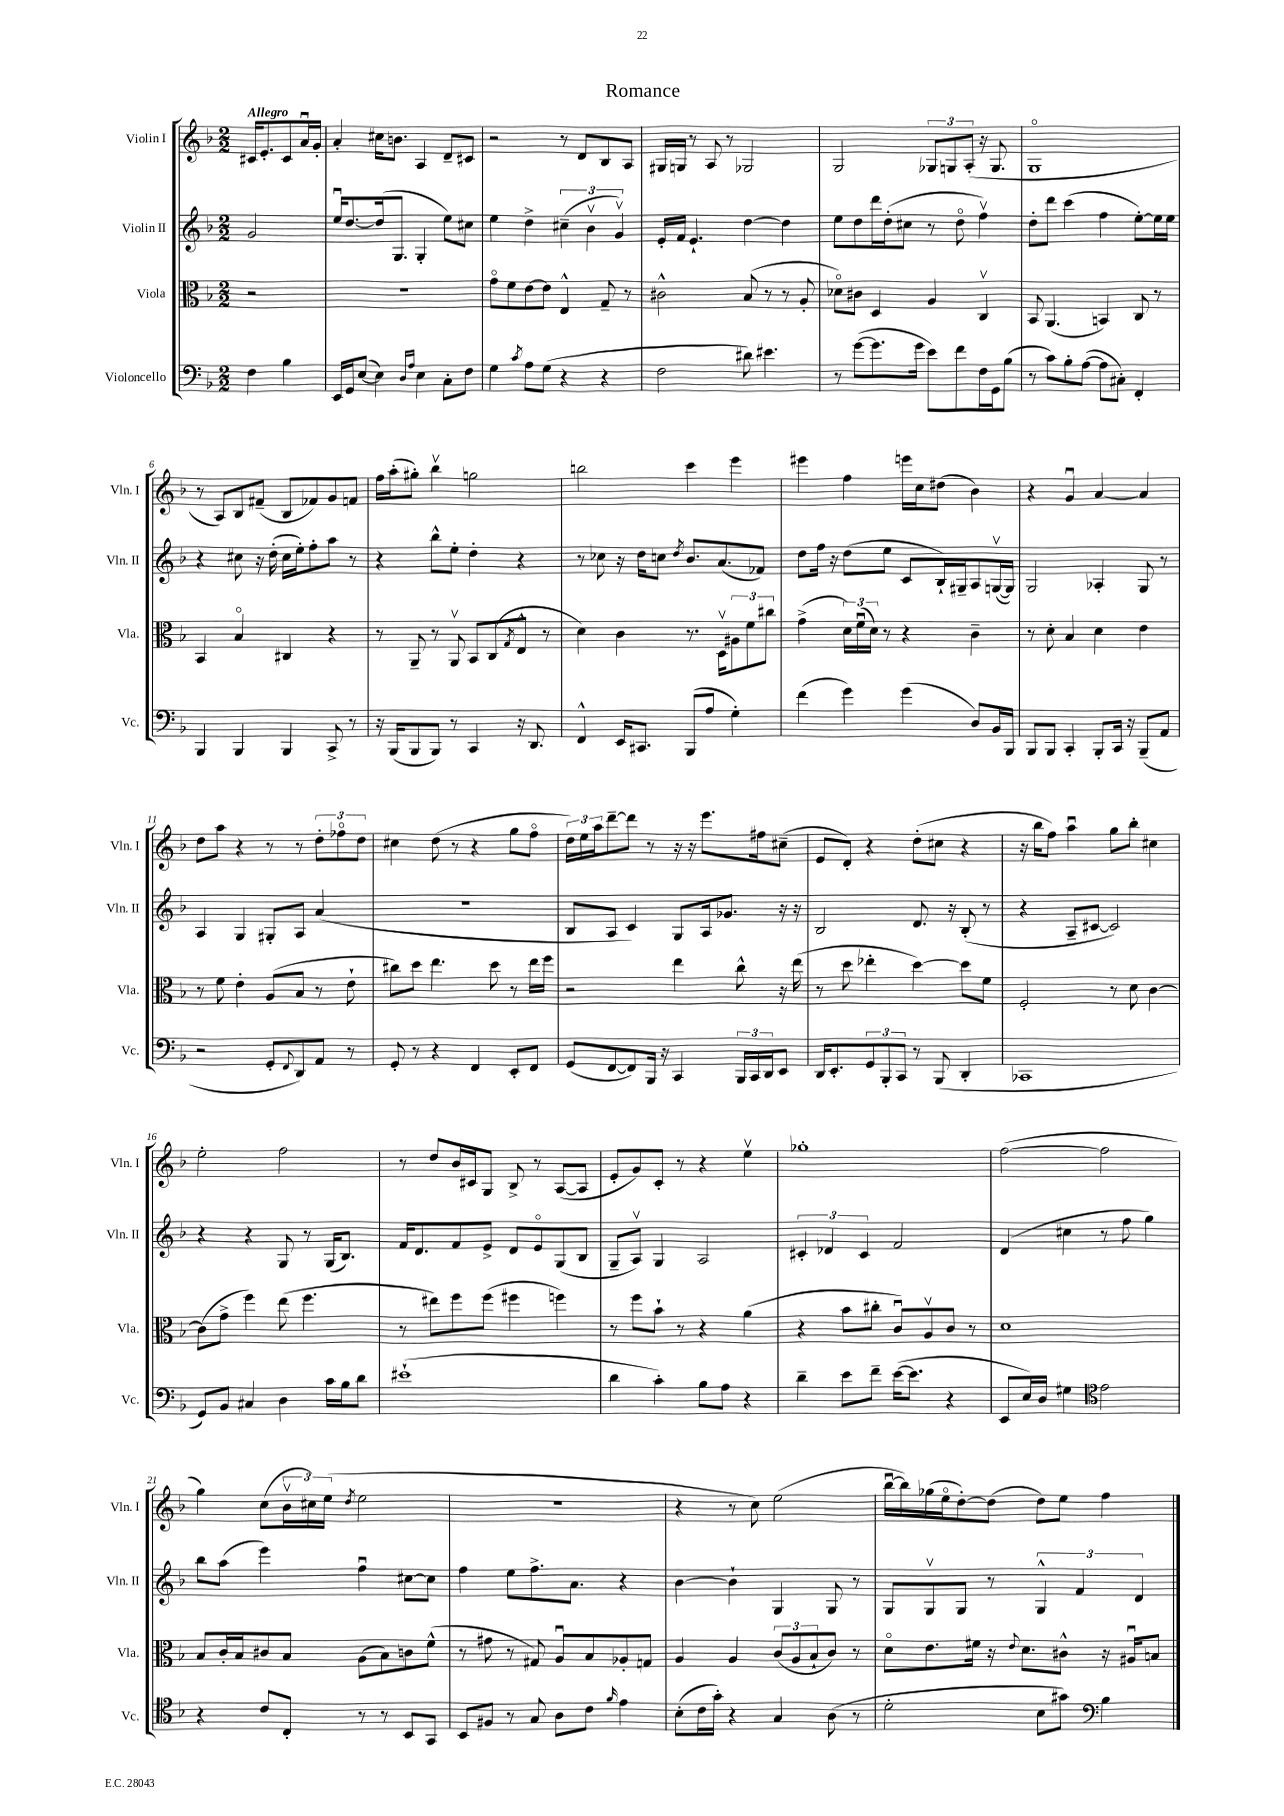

**kern	**kern	**kern	**kern
*part4	*part3	*part2	*part1
*staff4	*staff3	*staff2	*staff1
*I"Violoncello	*I"Viola	*I"Violin II	*I"Violin I
*I'Vc.	*I'Vla.	*I'Vln. II	*I'Vln. I
*clefF4	*clefC3	*clefG2	*clefG2
*k[b-]	*k[b-]	*k[b-]	*k[b-]
*M2/2	*M2/2	*M2/2	*M2/2
=	=	=	=
!	!	!	!LO:TX:a:B:t=Allegro
4F\	2r	2g/	16c#X/KL
.	.	.	8.e'/
4B-\	.	.	8c#/
.	.	.	16au/L
.	.	.	16g'/JJ
=1	=1	=1	=1
16EE/LL	1r	16eeu/KL	4a'/
16GG/J	.	[8.dd/	.
([8E/J	.	.	.
4E\])	.	(16dd/k]	16cc#X\KL
.	.	8.G/J	8.bn\J
16qqD/LL	.	.	.
16qqA/JJ	.	.	.
4E\	.	4G'/	4A/
8C'\L	.	8ee\L)	8d~/L
8F\J	.	8cc#X\J	8c#X/J
=2	=2	=2	=2
4G\	8g\L	4ee\	2r
.	8f\	.	.
8qc/	.	.	.
8A\L	[8e\	4dd^\	.
(8G\J	8e\J]	.	.
4r	4E^^/	(6cc#X~\	8r
.	.	.	8d/L
.	.	6b-v\	.
4r	8G~/	.	8B-/
.	.	6gv/)	.
.	8r	.	8A/J
=3	=3	=3	=3
2F\	2c#X^^\	16e'/LL	16G#X/LL
.	.	16f/JJ	16Gn/JJ
.	.	4.e`/	8r
.	.	.	8A/
.	.	.	8r
8d#X\)	(8B-/	[4dd\	2G-X/
4.e#X\	8r	.	.
.	8r	4dd\]	.
.	8A'/	.	.
=4	=4	=4	=4
8r	8d-X\L)	8ee\L	2G/
([8g\L	8c#X\J	8dd\	.
8.g\]	4D/	16ddd\L	.
.	.	(16dd'\J	.
.	.	8cc#X\J	.
16g\Jk	.	.	.
8e\L)	4A/	8r	12G-X/L
.	.	.	12Gn/
8f\	.	8dd\	.
.	.	.	(12A'/J
16F\L	4Cv/	4ffv\)	16r
16GG\J	.	.	8.G/
(8B-\J	.	.	.
=5	=5	=5	=5
8r	8BB-/	8dd'\L	1G
8c\L)	(4.AA/	8ddd\J	.
8B-'\	.	(4ccc\	.
([8A\J	.	.	.
8A\L]	4BBn/)	4ff\	.
8C#X'\J)	.	.	.
4FF'/	8C/	[8ee'\L)	.
.	8r	16ee\L]	.
.	.	16ee\JJ	.
!!LO:LB:g=z
=6	=6	=6	=6
4BBB-/	4BB-/	4r	8r
.	.	.	8A/L)
4BBB-/	4B-/	8cc#X\	8B-/
.	.	16r	(8f#X~/J
.	.	(16dd'\	.
4BBB-/	4C#X/	16cc#\LL	8B-/L
.	.	16ee'\J)	.
.	.	8ff'\	8f-X/)
8CC^/	4r	8aa\J	8g/
8r	.	8r	8fn/J
=7	=7	=7	=7
16r	8r	4r	16ff\LL
(16BBB-/KL	.	.	(16aa'\J
8BBB-/	8AA~/	.	8gg#X'\J)
8BBB-/J)	8r	8bb-^^\L	4bb-v\
8r	8AAv/	8ee'\J	.
4CC/	8BB-/L	4dd'\	2ggn\
.	(8C/	.	.
.	8qG/	.	.
16r	8E^^/J	4r	.
8.DD/	.	.	.
.	8r	.	.
=8	=8	=8	=8
4FF^^/	4d\)	8r	2bbn\
.	.	8cc-X\	.
16EE/KL	4c\	16r	.
8.CC#X/J	.	16dd\KL	.
.	.	8ccn\J	.
.	.	8qdd/	.
(8BBB-/L	8.r	8.b-/L	4ccc\
8A/J	.	.	.
.	16Dv\KL	(8.a/	.
4G'\)	12A#X\	.	4eee\
.	12f\	.	.
.	.	8f-X/J)	.
.	12cc#X\J	.	.
=9	=9	=9	=9
(4f\	(4g^\	8dd\L	4eee#X\
.	.	16ff\Jk	.
.	.	16r	.
4g\)	24d\LL)	(8dd\L	4ff\
.	(24fu\	.	.
.	24d\JJ)	.	.
.	8r	8ee\J	.
(4g\	4r	8c/L	16eeen\LL
.	.	.	16cc\J
.	.	16B-`/L)	(8dd#X\J
.	.	16G#X~/J	.
8D/L)	4c~\	8A/	4b-\)
16BB-/L	.	([16Gnv/L	.
16BBB-/JJ	.	16G/JJ])	.
=10	=10	=10	=10
8BBB-/L	8r	2G/	4r
8BBB-/J	8d'\	.	.
4CC'/	4B-/	.	4gu/
8BBB-'/L	4d\	4A-X'/	[4a/
16CC/Jk	.	.	.
16r	.	.	.
(8BBB-~/L	4e\	8G/	4a/]
8AA/J	.	8r	.
!!LO:LB:g=z
=11	=11	=11	=11
2r	8r	4A/	8dd\L
.	8f\	.	8aa\J
.	4e'\	4G/	4r
8GG'/L	(8A/L	8G#X'/L	8r
8qqFF/	.	.	.
8DD/)	8B-/J	8A/J	8r
8AA/J	8r	(4a/	12dd'\L
.	.	.	12ff-X\
8r	8e`\	.	.
.	.	.	12dd\J
=12	=12	=12	=12
8GG'/	8cc#X\L)	1r	4cc#X\
8r	8dd\J	.	.
4r	4.ee\	.	(8dd\
.	.	.	8r
4FF/	.	.	4r
.	8dd\	.	.
8EE'/L	8r	.	8gg\L
8FF/J	16ee\LL	.	8ff\J
.	16ff\JJ	.	.
=13	=13	=13	=13
(8GG/L	2r	8B-/L	24dd\LL)
.	.	.	24ee\
.	.	.	24aa\J
[8FF/	.	8A/J	[8ddd~\
8FF/])	.	4c/)	8ddd\J]
16BBB-/Jk	.	.	8r
16r	.	.	.
4CC/	4ee\	8G/L	16r
.	.	.	16r
.	.	16A/k	8.eee\L
.	.	8.g-X/J	.
24BBB-/LL	8cc^^\	.	.
24CC/	.	.	.
.	.	.	16ff#X\k
24DD/J	.	.	.
8EE/J	16r	16r	(8cc#X~\J
.	(16ee\	16r	.
=14	=14	=14	=14
16DD/KL	8r	2B-/	8e/L
8.EE'/	.	.	.
.	8dd\	.	8d'/J)
12GG/	4ee-X'\	.	4r
12BBB-'/	.	.	.
12CC/J	.	.	.
8r	[4dd\)	8.d/	(8dd'\L
(8BBB-/	.	.	8cc#X\J
.	.	16r	.
4DD'/	8dd\L]	(8B-'/	4r
.	8f\J	8r	.
=15	=15	=15	=15
1CC-X	2F'/	4r	16r
.	.	.	16bb-\KL
.	.	.	8ff\J)
.	.	8A~/L	4aau\
.	.	[8c#X/J	.
.	8r	2c#/])	8gg\L
.	8d\	.	8bb-'\J
.	[4c\	.	4cc#X\
!!LO:LB:g=z
=16	=16	=16	=16
8GG/L)	(8c\L]	4r	2ee'\
8BB-/J	8g^\J	.	.
4C#X/	4ff\)	4r	.
4D\	(8ee\	8G/	2ff\
.	4.ff\	8r	.
16c\LL	.	(16G/KL	.
16B-\J	.	8.B-/J)	.
8d\J	.	.	.
=17	=17	=17	=17
(1e#X`	8r	16f/KL	8r
.	.	8.d/	.
.	8ee#X\L)	.	8dd/L
.	8ff\	8f/	16b-/L
.	.	.	16c#X/J
.	(8ff\J	8e^/J	8G/J
.	4ff#X\	8d/L	8B-^/
.	.	8e/	8r
.	4ffn\)	(8G/	([8A/L
.	.	8B-/J	8A/J]
=18	=18	=18	=18
4d\	8r	8G~/L	8e'/L
.	8ff\L	8Av/J)	8g/)
4c'\)	8b-`\J	4G/	8c'/J
.	8r	.	8r
8B-\L	4r	2A/	4r
8A\J	.	.	.
4r	(4a\	.	4eev\
=19	=19	=19	=19
4d~\	4r	6c#X'/	1gg-X'
.	.	6d-X/	.
8e\L	8b-\L	.	.
.	.	6c#/	.
8f~\J	8cc#X'\J	.	.
([16e\KL	8cu/L)	2f/	.
8.e\J]	.	.	.
.	8Av/	.	.
4r	8c/J	.	.
.	8r	.	.
=20	=20	=20	=20
8EE/L	1d	(4d/	([2ff\
16E/L)	.	.	.
16D/JJ	.	.	.
4G#X\	.	4cc#X\	.
*clefC4	*	*	*
2e\	.	8r	2ff\]
.	.	8ff\	.
.	.	4gg\)	.
!!LO:LB:g=z
=21	=21	=21	=21
4r	8B-/L	8bb-\L	4gg\)
.	16c'/L	(8aa\J	.
.	16B-/J	.	.
8c/L	8c#X/	4eee\)	(8cc\L
8C'/J	8B-/J	.	24b-v\L
.	.	.	24cc#X\)
.	.	.	(24ee\JJ
.	.	.	8qdd/
8r	(8A\L	4ffu\	2ee\
8r	8B-\)	.	.
8BB-/L	8cn\	[8cc#X\L	.
8GG/J	(8f^^\J	8cc#\J]	.
=22	=22	=22	=22
8BB-/L	8r	4ff\	1r
8F#X/J	8g#X\	.	.
8r	8r	8ee\L	.
8G/	8G#X/)	8.ff^\	.
8A\L	8Au/L	.	.
.	.	8.a\J	.
8c\J	8B-/	.	.
16qqf/	.	.	.
4e\	8A-X'/	4r	.
.	8Gn/J	.	.
=23	=23	=23	=23
(8B-'\L	4A/	[4b-\	4r
16c\L	.	.	.
16g'\JJ)	.	.	.
4r	4A/	4b-`\]	8r
.	.	.	8cc\)
4G/	(12c/L	4G/	(2ee\
.	12A/	.	.
.	12B-`/	.	.
(8A\	8c/J)	8G/	.
8r	8r	8r	.
=24	=24	=24	=24
2d'\	8d\L	8G/L	[16bb-u\LL
.	.	.	16bb-\])
.	8.e\	8Gv/	(16gg-X\
.	.	.	16ee\J
.	.	8G/J	[8dd'\)
.	16f#X\Jk	.	.
.	16r	8r	(8dd\J]
.	8qqe/	.	.
.	8.d\L	.	.
8B-\L	.	6G^^/	8dd\L)
8g#X\J)	8c#X^^\J	.	8ee\J
.	.	6f/	.
*clefF4	*	*	*
4B-\	16r	.	4ff\
.	16A#Xu/KL	.	.
.	.	6d/	.
.	8Bn/J	.	.
==	==	==	==
*-	*-	*-	*-
